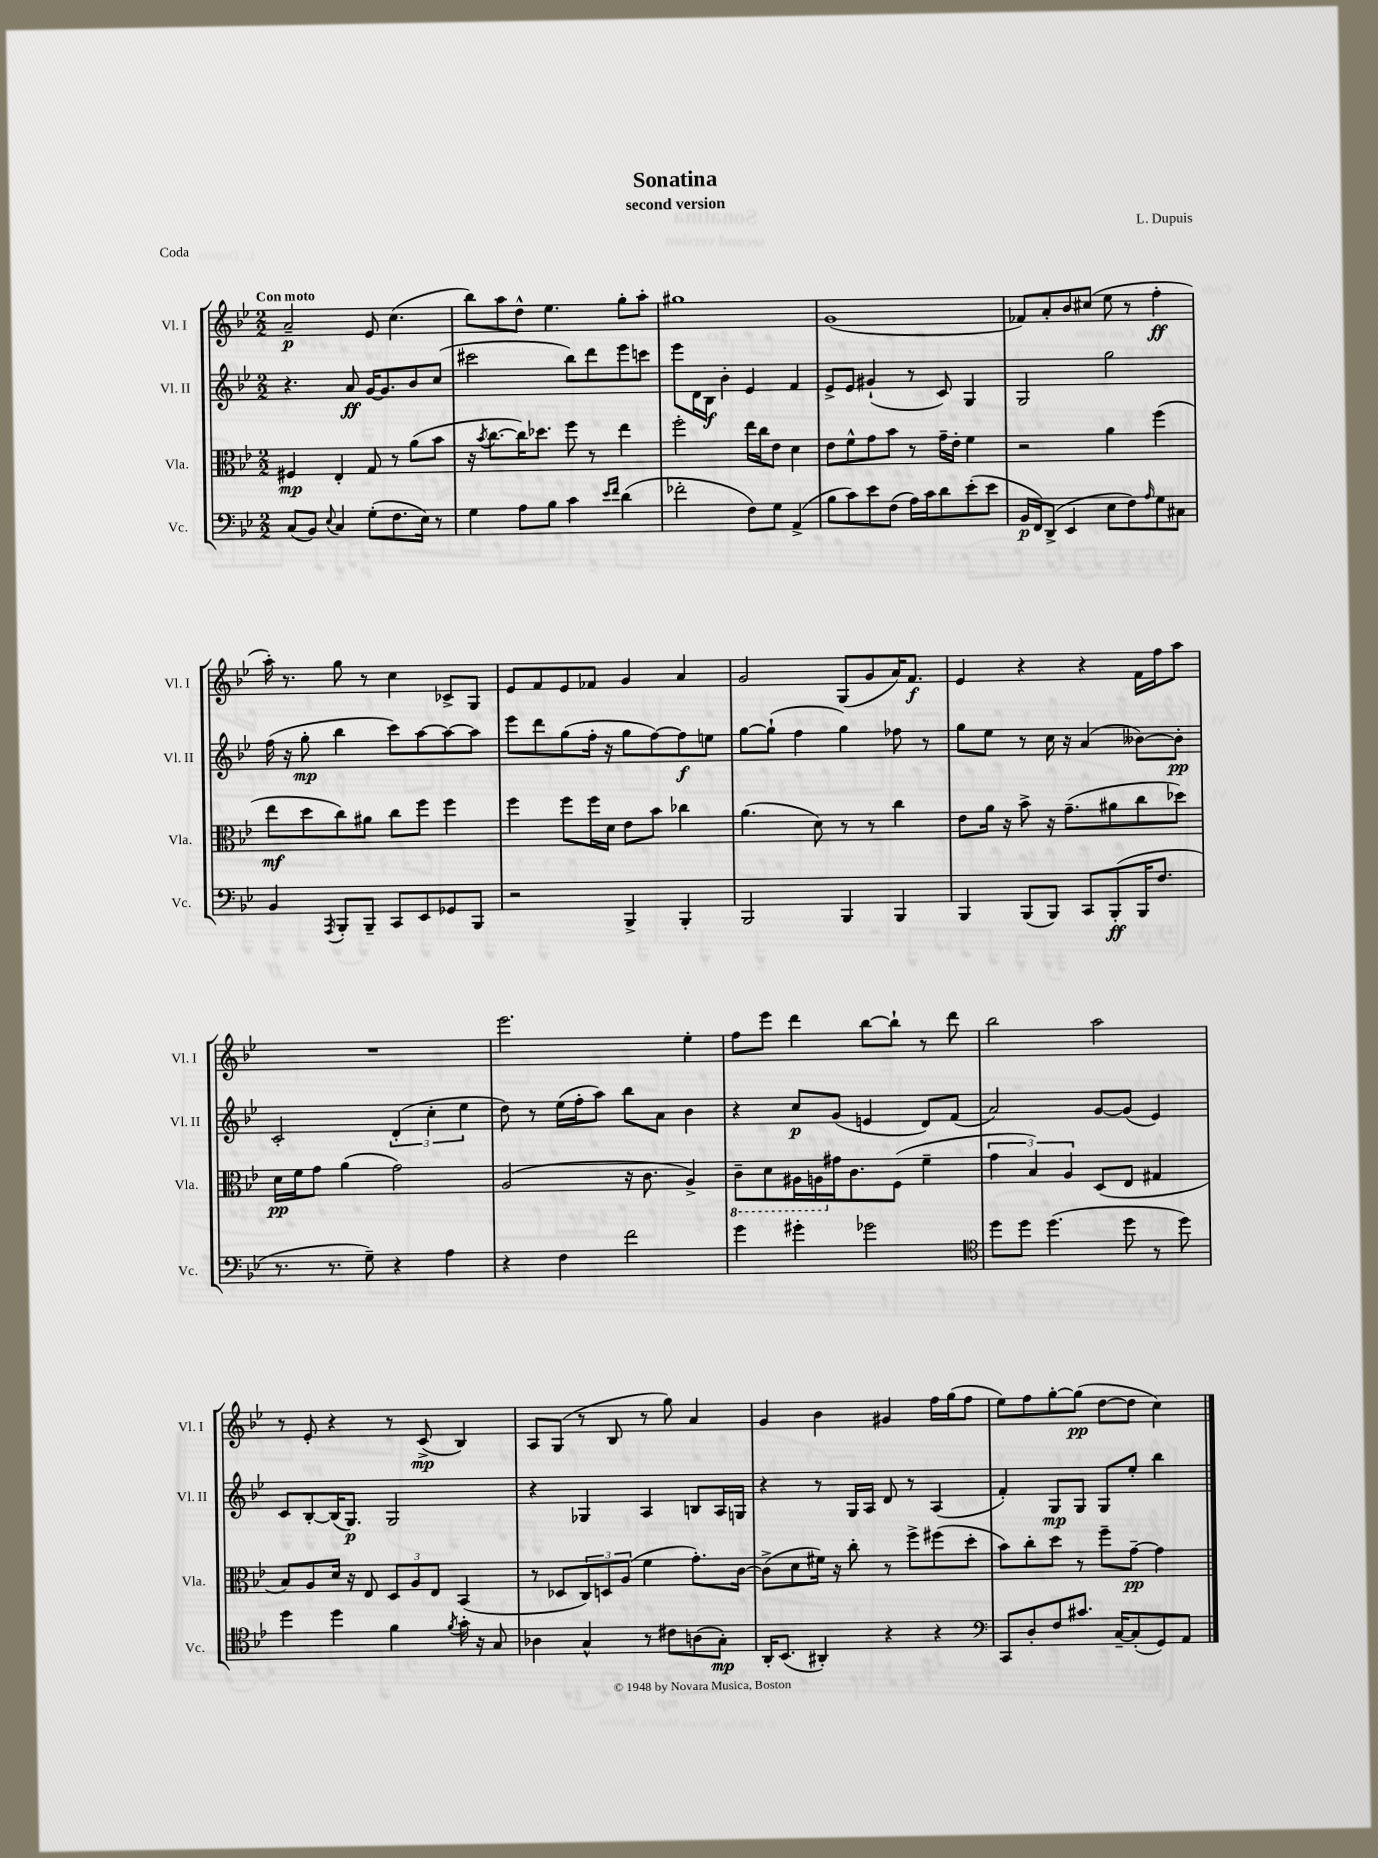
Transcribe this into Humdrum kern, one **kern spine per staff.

**kern	**kern	**kern	**kern
*staff4	*staff3	*staff2	*staff1
*clefF4	*clefC3	*clefG2	*clefG2
*k[b-e-]	*k[b-e-]	*k[b-e-]	*k[b-e-]
*M2/2	*M2/2	*M2/2	*M2/2
(8C	4F#	4.r	2a~
8BB-)	.	.	.
8qqE-	.	.	.
4C	4E-'	.	.
.	.	8a	.
(8G'	8G	[16g	8e-
.	.	8.g]	.
8.F	8r	.	(4.cc
.	(8a	8b-	.
16E-)	.	.	.
8r	8b-	(8cc	.
=	=	=	=
4G	16r	2ccc#	8bb-)
.	8qb-	.	.
.	[8.cc	.	.
.	.	.	8aa
8A	16cc])	.	8dd^^
.	8.dd-	.	.
8B-	.	.	4.ee-
4c	8ff	8bb-)	.
.	8r	8ddd	.
16qqe-	.	.	.
16qqf	.	.	.
(4d	4ee-	8eee-	8gg'
.	.	8ccc	8aa'
=	=	=	=
2f-'	2ff'	8eee-	1gg#
.	.	16d	.
.	.	16B-	.
.	.	4b-'	.
8F)	16ee-	4e-	.
.	16cc	.	.
8G	8e-	.	.
(4AA^	4d	4f	.
=	=	=	=
8B-	8e-	8e-^	(1g
8c)	8f^^	8e-	.
8e-	8g	(4g#`	.
(8F	8b-	.	.
16A)	8r	8r	.
16c	.	.	.
8d	16g~	8c)	.
.	16e-'	.	.
(8e-'	4f	4G	.
8e-	.	.	.
=	=	=	=
16BB-	2r	2G	8f-)
16FF)	.	.	.
(8DD^	.	.	8a'
4EE-	.	.	8b-
.	.	.	(8cc#
8E-	4a	2gg	8ee-
8F)	.	.	8r
16qqA	.	.	.
8G	(4ff	.	4ff'
8C#	.	.	.
=	=	=	=
4BB-	8ee-	(16ff	16aa')
.	.	16r	8.r
.	8dd	8gg'	.
8qAAA	.	.	.
8BBB-'	8cc)	4bb-	8gg
8BBB-~	8a#	.	8r
8CC	8cc	8ccc)	4cc
8EE-	8ff	[8aa	.
8GG-	4ff	8aa_	8c-^
8BBB-	.	8aa]	8G
=	=	=	=
2r	4ff	8eee-	8e-
.	.	8ddd	8f
.	8ff	(8gg	8e-
.	16ff	16ff'	8f-
.	16d	16r	.
4BBB-^	8e-	8gg	4g
.	8b-	[8ff)	.
4BBB-'	4cc-	8ff]	4a
.	.	8ee	.
=	=	=	=
2BBB-	(4.a	[8gg	2g
.	.	(8gg`]	.
.	.	4ff	.
.	8d)	.	.
4BBB-	8r	4gg)	(8G
.	8r	.	8g
4BBB-	4cc	8ff-	16a)
.	.	.	8.f
.	.	8r	.
=	=	=	=
4BBB-	8e-	8gg	4e-
.	16a	8ee-	.
.	16r	.	.
(8BBB-	8b-^	8r	4r
8BBB-)	16r	16cc	.
.	(8.g~	16r	.
8CC	.	(4a	4r
(8BBB-'	8a#	.	.
16BBB-	8cc	[8b--)	16f
8.F	.	.	16ff
.	8dd-)	8b--']	8aa
=	=	=	=
8.r	16d	2c'	1r
.	16f	.	.
.	8g	.	.
8.r	.	.	.
.	(4a	.	.
8G~)	.	.	.
4r	2g)	(6d'	.
.	.	6cc'	.
4A	.	.	.
.	.	6ee-	.
=	=	=	=
4r	(2A	8dd)	2.eee-
.	.	8r	.
4F	.	(16ee-	.
.	.	16ff'	.
.	.	8aa)	.
2f	16r	8bb-	.
.	8.c	.	.
.	.	8a	.
.	4A^)	4b-	4ee-'
=	=	=	=
4g	8C~	4r	8ff
.	8D	.	8eee-
4g#'	16AA#	8cc	4ddd
.	16AA	.	.
.	16g#	(8g	.
.	8.c	.	.
2g-	.	4e	[8bb-
.	(8F	.	8bb-`]
.	4f~	8d)	8r
.	.	(8f	8ddd
=	=	=	=
*clefC4	*	*	*
8dd	6g	2a)	2bb-
8dd	.	.	.
.	6B-)	.	.
(4.dd	.	.	.
.	6A	.	.
.	(8D	[8g	2aa
8dd	8E-	(8g]	.
8r	4G#	4e-)	.
8dd)	.	.	.
=	=	=	=
4dd	8B-)	8c	8r
.	8A	[8B-'	8e-'
4dd	16d	(16B-]	4r
.	16r	8.G)	.
.	8E-	.	.
4f	12D	2G	8r
.	12A	.	.
.	.	.	(8c^
.	12E-	.	.
8qf	.	.	.
16g'	(4BB-	.	4B-)
16r	.	.	.
8G	.	.	.
=	=	=	=
4A-	8r	4r	8A
.	8D-	.	(8G
4G^^	12C)	4G-	8r
.	12D	.	.
.	.	.	8B-
.	(12A	.	.
8r	4f	4A	8r
8c#	.	.	8gg)
(8A	8.g')	8B	4a
8G')	.	16A	.
.	[16c	16G	.
=	=	=	=
16AA'	(8c^]	4r	4g
(8.BB-	.	.	.
.	8d	.	.
4AA#')	16f#)	8r	4b-
.	16r	.	.
.	8cc'	16G	.
.	.	16A	.
4r	8r	8d	4g#
.	8ff^	8r	.
4r	(8ff#	(4A	16ff
.	.	.	(16gg
.	8dd'	.	8ff
=	=	=	=
*clefF4	*	*	*
8CC	8b-)	4f')	8ee-)
8D'	8cc'	.	8ff
8F	8dd	8G	[8gg'
8.c#	8r	8G	(8gg]
.	8ff~	8G	[8dd
[16C~	.	.	.
(8C']	[8g~	8ee-'	8dd]
8GG)	4g]	4bb-	4cc)
8AA	.	.	.
==	==	==	==
*-	*-	*-	*-
